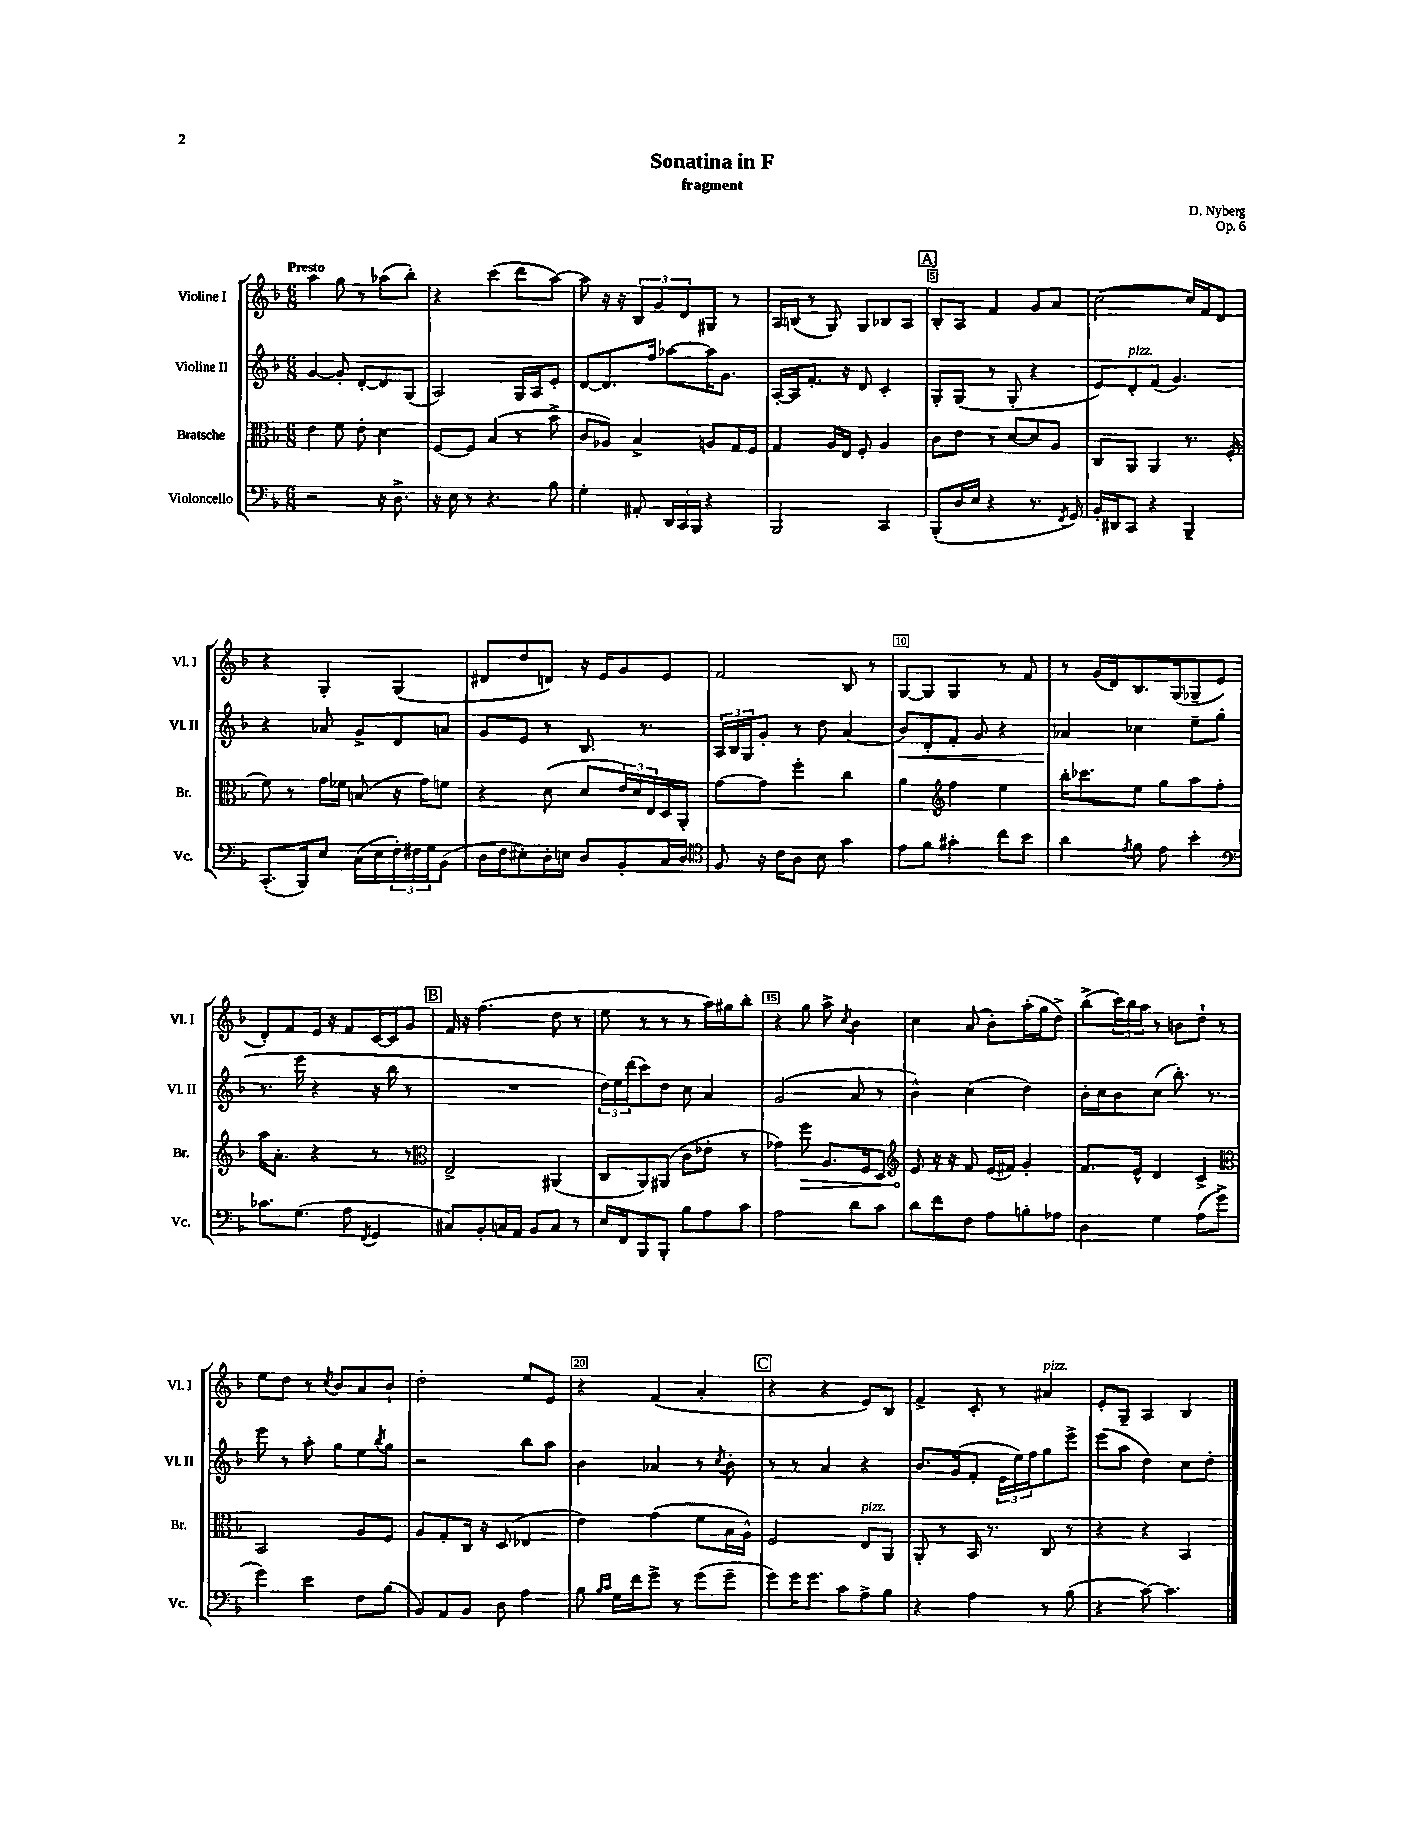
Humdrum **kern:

**kern	**kern	**kern	**kern
*staff4	*staff3	*staff2	*staff1
*clefF4	*clefC3	*clefG2	*clefG2
*k[b-]	*k[b-]	*k[b-]	*k[b-]
*M6/8	*M6/8	*M6/8	*M6/8
2r	4e	[4g	4aa
.	8f	8g']	8gg
.	8e'	[8d'	8r
16r	4d	8d]	(8aa-
8.D^	.	.	.
.	.	(8G	8bb-')
=	=	=	=
16r	[8F	2A)	4r
16E	.	.	.
8r	8F]	.	.
4.r	(4B-	.	(4ccc
.	8r	16G	8ddd
.	.	16A	.
8B-	8b-^	8e'	[8aa)
=	=	=	=
4G'	8c	[8d	8aa]
.	8A-)	8.d]	16r
.	.	.	16r
8AA#'	4B-^	.	12B-
.	.	16ff	.
.	.	.	12g
24DD	.	[8aa-	.
24CC	.	.	12d
24BBB-	.	.	.
4r	8A	16aa-]	8G#
.	.	8.g	.
.	16G	.	8r
.	16F	.	.
=	=	=	=
2BBB-	4G	[16A'	16A
.	.	16A]	(16B
.	.	8.f'	8r
.	16A	.	8G)
.	16E	16r	.
.	8F'	8d	8G
4CC	4A	4c'	8B-
.	.	.	8A
=	=	=	=
(8BBB-'	8c	8G'	8B-'
16D	8e	(8G	8A
16E	.	.	.
4r	8r	8r	4f
.	[8d	8G'	.
8.r	8d]	4r	8g
.	8A	.	8a
8qFF	.	.	.
16GG)	.	.	.
=	=	=	=
16BB-'	8C	8e)	([2cc
16DD#	.	.	.
8CC	8AA	8d'	.
4r	4AA	(8f	.
.	.	4.g)	.
4BBB-~	8.r	.	16cc])
.	.	.	16f
.	.	.	8d
.	(16F'	.	.
=	=	=	=
(8.CC'	8f)	4r	4r
.	8r	.	.
16BBB-)	.	.	.
8E	16g	8a-	4G'
.	16f-	.	.
(16C	(8B	8g^	.
16E	.	.	.
24F')	16r	8d	(4G
24F#	.	.	.
.	16g)	.	.
24G	.	.	.
(8BB-	8f	8a	.
=	=	=	=
16D	4r	8g	8d#
16F	.	.	.
8E#')	.	8e	8dd
16D'	(8d	8r	8d)
16E	.	.	.
8D	8d	8.B-	16r
.	.	.	16e
8BB-'	24e)	.	8g
.	24d	.	.
.	.	8.r	.
.	24E	.	.
16C	16D	.	8e
16D	16AA'	.	.
=	=	=	=
*clefC4	*	*	*
8F	[8g	24A	2f
.	.	24B-	.
.	.	24G	.
16r	8g]	8g'	.
16c	.	.	.
8A	4ff'	8r	.
8B-	.	8dd	.
4g	4cc	(4a	8B-
.	.	.	8r
=	=	=	=
8e	4a	8b-)	[8G
8f	.	8d'	8G]
*	*clefG2	*	*
4g#'	4ff	8f'	4G
.	.	8g	.
8cc	4ee	4r	8r
8b-	.	.	8f
=	=	=	=
4a	16bb-'	4a-	8r
.	8.ccc-	.	.
.	.	.	(16g
.	.	.	16d)
8qe	.	.	.
8f	8ee	4cc-	8.B-
8e	8gg	.	.
.	.	.	(16G
4b-'	8aa	8ee~	8G-~
.	8ff'	(8gg	8e
=	=	=	=
*clefF4	*	*	*
8.c-	16aa	8.r	8d')
.	8.a'	.	.
.	.	.	8f
(8.G	.	16eee	.
.	4r	4r	16e
.	.	.	16r
8A	.	.	8f
8qFF	.	.	.
4GG	8r	16r	[16c
.	.	16bb-	16c]
.	8r	8r	8g
=	=	=	=
*	*clefC3	*	*
8C#)	2E^	2.r	16f
.	.	.	16r
8BB-'	.	.	(4.ff
16C	.	.	.
16AA	.	.	.
8BB-	.	.	.
8C	(4AA#	.	8dd
8r	.	.	8r
=	=	=	=
16E	8C	24dd)	8ee
.	.	24ee	.
16FF	.	.	.
.	.	(24ddd	.
8BBB-	8AA)	8ccc)	8r
8BBB-'	(8AA#	8dd	8r
8B-	8c	8cc	8r
8A	8e-'	4a	16aa)
.	.	.	16gg#
8c	8r	.	8bb-'
=	=	=	=
2A	4g-)	(2g	4r
.	8ff	.	8gg
.	8.A	.	8aa^
.	.	.	8qcc
8d	.	8a	4b-
.	16F	.	.
8c	8D	8r	.
=	=	=	=
*	*clefG2	*	*
8d	8e	4b-^^)	4cc
8f	16r	.	.
.	16r	.	.
8F	8f	(4cc	(8a
8A	(16e	.	8b-')
.	16f#)	.	.
8B'	4g'	4dd)	(16aa'
.	.	.	16gg
8A-	.	.	8dd^)
=	=	=	=
4D	8.f	16b-'	(8bb-^
.	.	16cc	.
.	.	8b-	24ccc)
.	.	.	24bb-
.	16e^^	.	.
.	.	.	24aa
4G	4d	(8cc	8r
.	.	8.bb-')	8b
(8A	4c^	.	8dd`
.	.	8.r	.
8g^	.	.	8r
=	=	=	=
*	*clefC3	*	*
4g)	2BB-	8eee	8ee
.	.	8r	8dd
4e	.	8aa'	8r
.	.	.	8qcc
.	.	8gg	8b-
8F	8A	8ee	8a
.	.	8qbb-	.
(8B-	8F	8gg	8b-`
=	=	=	=
8BB-)	8A	2r	2dd'
8AA	8G'	.	.
8BB-	16C	.	.
.	16r	.	.
8D	(8D	.	.
4A	4E-	8bb-	8ee
.	.	8aa	8e
=	=	=	=
8B-	4e)	4b-	4r
16qqB-	.	.	.
16qqc	.	.	.
16G	.	.	.
16f	.	.	.
8g^	(4g	4a-	(4f
8r	.	.	.
(8g	8f	8r	4a'
.	.	8qcc	.
8g~	16B-	8b-'	.
.	16A^^)	.	.
=	=	=	=
8g)	2F	8r	4r
16g	.	8r	.
8.g	.	.	.
.	.	4a	4r
8c	.	.	.
8A^	8E	4r	8e)
8B-	8AA	.	8B-
=	=	=	=
4r	8AA'	8.b-	4f^
.	8r	.	.
.	.	(16g	.
4A	16BB-	8f'	8c'
.	8.r	.	.
.	.	24e	8r
.	.	24ee)	.
.	.	24ff	.
8r	8C	8gg	4a#
(8B-	8r	8eee^	.
=	=	=	=
4r	4r	(8eee	8e'
.	.	8aa	8G~
[8c)	4r	4dd)	4A
4.c]	.	.	.
.	4BB-	8cc	4B-
.	.	8dd'	.
==	==	==	==
*-	*-	*-	*-
